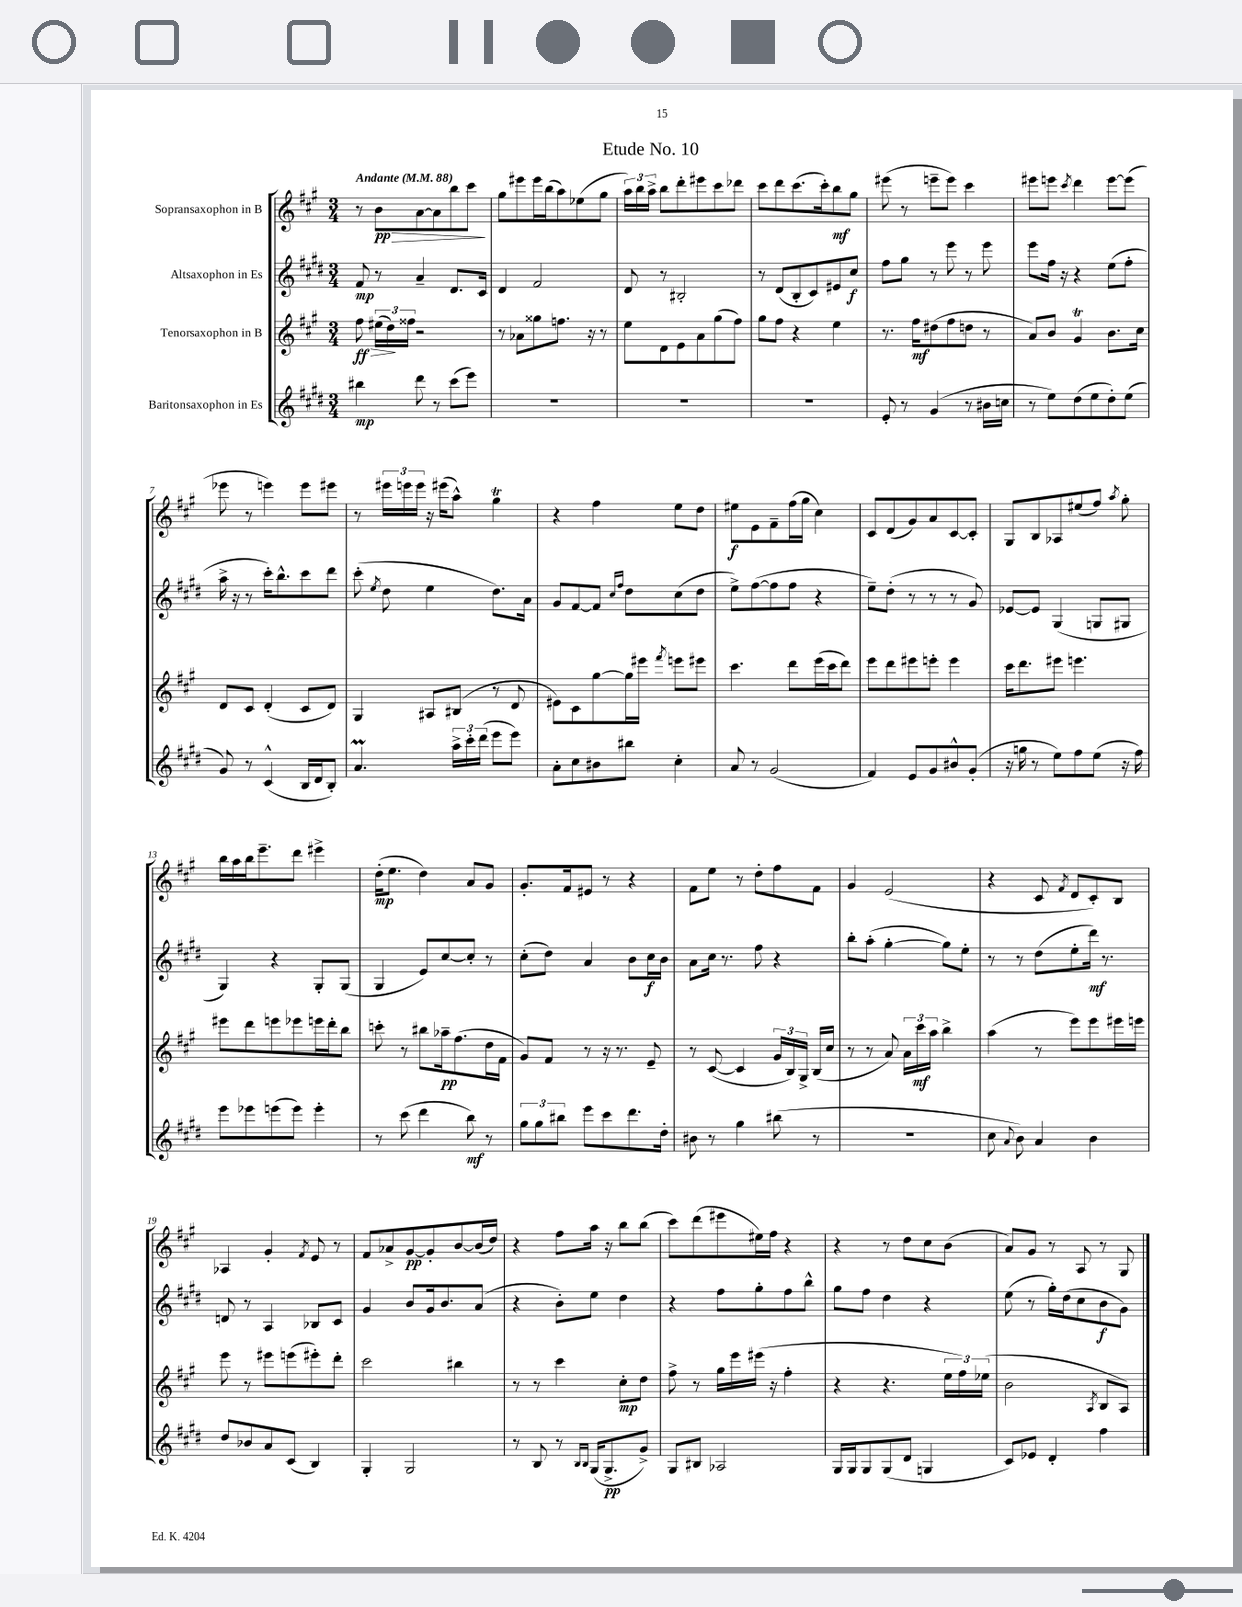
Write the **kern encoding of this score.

**kern	**kern	**kern	**kern
*staff4	*staff3	*staff2	*staff1
*clefG2	*clefG2	*clefG2	*clefG2
*k[f#c#g#d#]	*k[f#c#g#]	*k[f#c#g#d#]	*k[f#c#g#]
*M3/4	*M3/4	*M3/4	*M3/4
*MM88	*MM88	*MM88	*MM88
4bb#	8ff#	8f#	8r
.	(24ee#	8r	8b
.	24dd)	.	.
.	24ff##	.	.
8ddd#	2r	4a~	[8a
8r	.	.	8a]
(8ccc#	.	8.d#	8bb
8eee)	.	.	8ccc#
.	.	16c#	.
=	=	=	=
2.r	8r	4d#	8gg#
.	8a-	.	8eee#
.	8gg##	2f#	16eee#
.	.	.	(16bb
.	8.ff	.	8aa)
.	.	.	(8ee-
.	16r	.	.
.	8r	.	8gg#
=	=	=	=
2.r	8ee	8d#	24aa)
.	.	.	24bb
.	.	.	24aa^
.	8d	8r	8bb
.	8e	2B#'	8ddd'
.	8a	.	8eee#
.	(8gg#	.	8ccc#
.	8ff#)	.	8ddd-
=	=	=	=
2.r	8gg#	8r	8ccc#
.	8ff#	(8d#	8ddd
.	4r	8B'	(8.ccc#
.	.	8c#)	.
.	.	.	16ccc#')
.	4ee	8e#	8bb
.	.	8cc#	8gg#
=	=	=	=
8e'	8.r	8ff#	(8eee#
8r	.	8gg#	8r
.	16ff#	.	.
(4g#	(8dd#	8r	8eee~
.	8ff#	8eee	8eee)
8r	8dd	8r	4ccc#
16b#	8r	8eee	.
16cc	.	.	.
=	=	=	=
8r	8a)	8eee	8eee#
8ee)	8b	16ff#	8eee
.	.	16r	.
.	.	.	8qccc#
(8dd#	4g#	4r	4ddd
8ee	.	.	.
8dd#')	8.b	(8ee	[8eee
(8ee	.	8ff#'	(8eee]
.	16cc#	.	.
=	=	=	=
8g#)	8d	16aa^	8eee-
.	.	16r	.
8r	8c#	8r	8r
(4c#^^	(4d'	16ccc#')	4eee)
.	.	8.bb^^	.
16B	8c#	8ccc#	8eee
16d#	.	.	.
8B')	8d)	8ddd#	8eee#
=	=	=	=
4.a	4G#	(8ccc#'	8r
.	.	8qee	.
.	.	8dd#	24eee#
.	.	.	24eee
.	.	.	24eee
.	8A#	4ee	16r
.	.	.	(16eee#
24aa^	(8B#	.	8aa^^)
24ccc#'	.	.	.
(24ddd#	.	.	.
8eee	8r	8.dd#)	4gg#
8eee)	8d	.	.
.	.	16a	.
=	=	=	=
8a'	8e#)	8g#	4r
8cc#	8c#	[8f#	.
8b#	[8gg#	8f#]	4ff#
.	.	16qqcc#	.
.	.	16qqff#	.
8bb#	16gg#]	8dd#	.
.	16eee#	.	.
.	8qfff#	.	.
4cc#'	8eee	(8cc#	8ee
.	8eee#	8dd#	8dd
=	=	=	=
8a	4.ccc#	8ee^)	8ee#
8r	.	([8ff#	8e
(2g#	.	8ff#]	8f#~
.	8ddd	8ff#	(16ff#
.	.	.	16gg#
.	(16eee	4r	4cc#)
.	16ccc#	.	.
.	8ddd)	.	.
=	=	=	=
4f#)	8eee	8ee~)	8c#
.	8ddd	(8dd#'	(8d
8e	8eee#	8r	8g#)
8g#	8eee'	8r	8a
8b#^^	4eee	8r	[8c#
(8g#'	.	8g#)	8c#']
=	=	=	=
16r	16ccc#	[8e-	8G#
16gg	8.ddd	.	.
8r	.	8e-]	8B
8ee)	8eee#	(4G#	8A-
8ff#	4.eee	.	(8ee#
(8ee	.	8G	8ff#)
.	.	.	8qaa
16r	.	8G#	8gg#'
16ff#)	.	.	.
=	=	=	=
8eee	8eee#	4G#)	16bb
.	.	.	16aa
8eee-	8ddd	.	16bb
.	.	.	8.eee~
(8eee	8eee	4r	.
8eee)	8eee-	.	8ddd
4eee'	16eee	8G#'	4eee#^
.	16ddd'	.	.
.	8bb	(8G#	.
=	=	=	=
8r	8ccc'	4G#	(16dd'
.	.	.	8.ee
(8ccc#	8r	.	.
4ddd#	8bb#	8e)	4dd)
.	16aa-~	[8cc#	.
.	(8.ff#	.	.
8bb)	.	8cc#']	8a
8r	16dd	8r	8g#
.	16f#	.	.
=	=	=	=
12gg#	8g#)	(8cc#'	8.g#'
12gg#	.	.	.
.	8f#	8dd#)	.
12bb#	.	.	.
.	.	.	16f#
8eee	8r	4a	8e#
8ccc#	16r	.	8r
.	8.r	.	.
8.ddd#	.	8b	4r
.	8e~	16cc#	.
16dd#'	.	16b	.
=	=	=	=
8b#	8r	8a	8f#
8r	([8c#	16cc#	8ee
.	.	8.r	.
4gg#	4c#]	.	8r
.	.	8ff#	8dd'
(8bb#	24g#	4r	8ff#
.	24B)	.	.
.	24G#^	.	.
8r	(16B	.	8f#
.	16cc#	.	.
=	=	=	=
2.r	8r	8bb'	4g#
.	8r	(8aa'	.
.	8a)	[4gg#'	(2e
.	24a	.	.
.	24ccc#	.	.
.	24aa	.	.
.	4bb^	8gg#])	.
.	.	8ee'	.
=	=	=	=
8cc#	(4aa	8r	4r
8qqa	.	.	.
8b)	.	8r	.
4a	8r	(8dd#	8c#
.	.	.	8qf#
.	8eee)	8ee'	8d
4b	8eee	16ddd#)	8c#')
.	.	8.r	.
.	16eee#	.	8B
.	16eee	.	.
=	=	=	=
8dd#	8eee	8d	4A-
8b-	8r	8r	.
8a	8eee#	4A	4g#'
(8c#	(8eee	.	.
.	.	.	8qf#
4B)	8eee#')	8B-	8e
.	8ddd'	8c#	8r
=	=	=	=
4G#'	2ccc#	4g#	8f#
.	.	.	8a-^
2G#	.	8b	[8g#
.	.	16g#	8g#']
.	.	8.b	.
.	4bb#	.	[8b
.	.	(8a	(16b]
.	.	.	16dd)
=	=	=	=
8r	8r	4r	4r
8B	8r	.	.
8r	4ccc#	8b')	8ff#
16qqB	.	.	.
16qqB	.	.	.
(16G#	.	8ee	16aa
8.G#^	.	.	16r
.	8cc#'	4dd#	8bb
8g#^)	8dd	.	(8bb
=	=	=	=
8G#	8ff#^	4r	8ccc#)
8B#	8r	.	(8ddd
2A-	16gg#	8ff#	8eee#
.	16eee	.	.
.	(16eee#	8gg#'	16ee#)
.	16r	.	16ff#
.	4ff#'	8ff#	4r
.	.	8bb^^	.
=	=	=	=
16G#	4r	8gg#	4r
16G#	.	.	.
8G#	.	8ff#	.
(8G#	4.r	4dd#	8r
8d#	.	.	8dd
4G	.	4r	8cc#
.	24ee	.	(8b
.	24ff#)	.	.
.	(24ee-	.	.
=	=	=	=
8c#)	2b	(8ee	8a)
8e-	.	8r	8g#
4d#'	.	16gg#')	8r
.	.	(16dd#	.
.	.	8cc#	8A
.	8qA	.	.
4ff#	8B	8b	8r
.	8A)	8g#)	8G#
==	==	==	==
*-	*-	*-	*-
